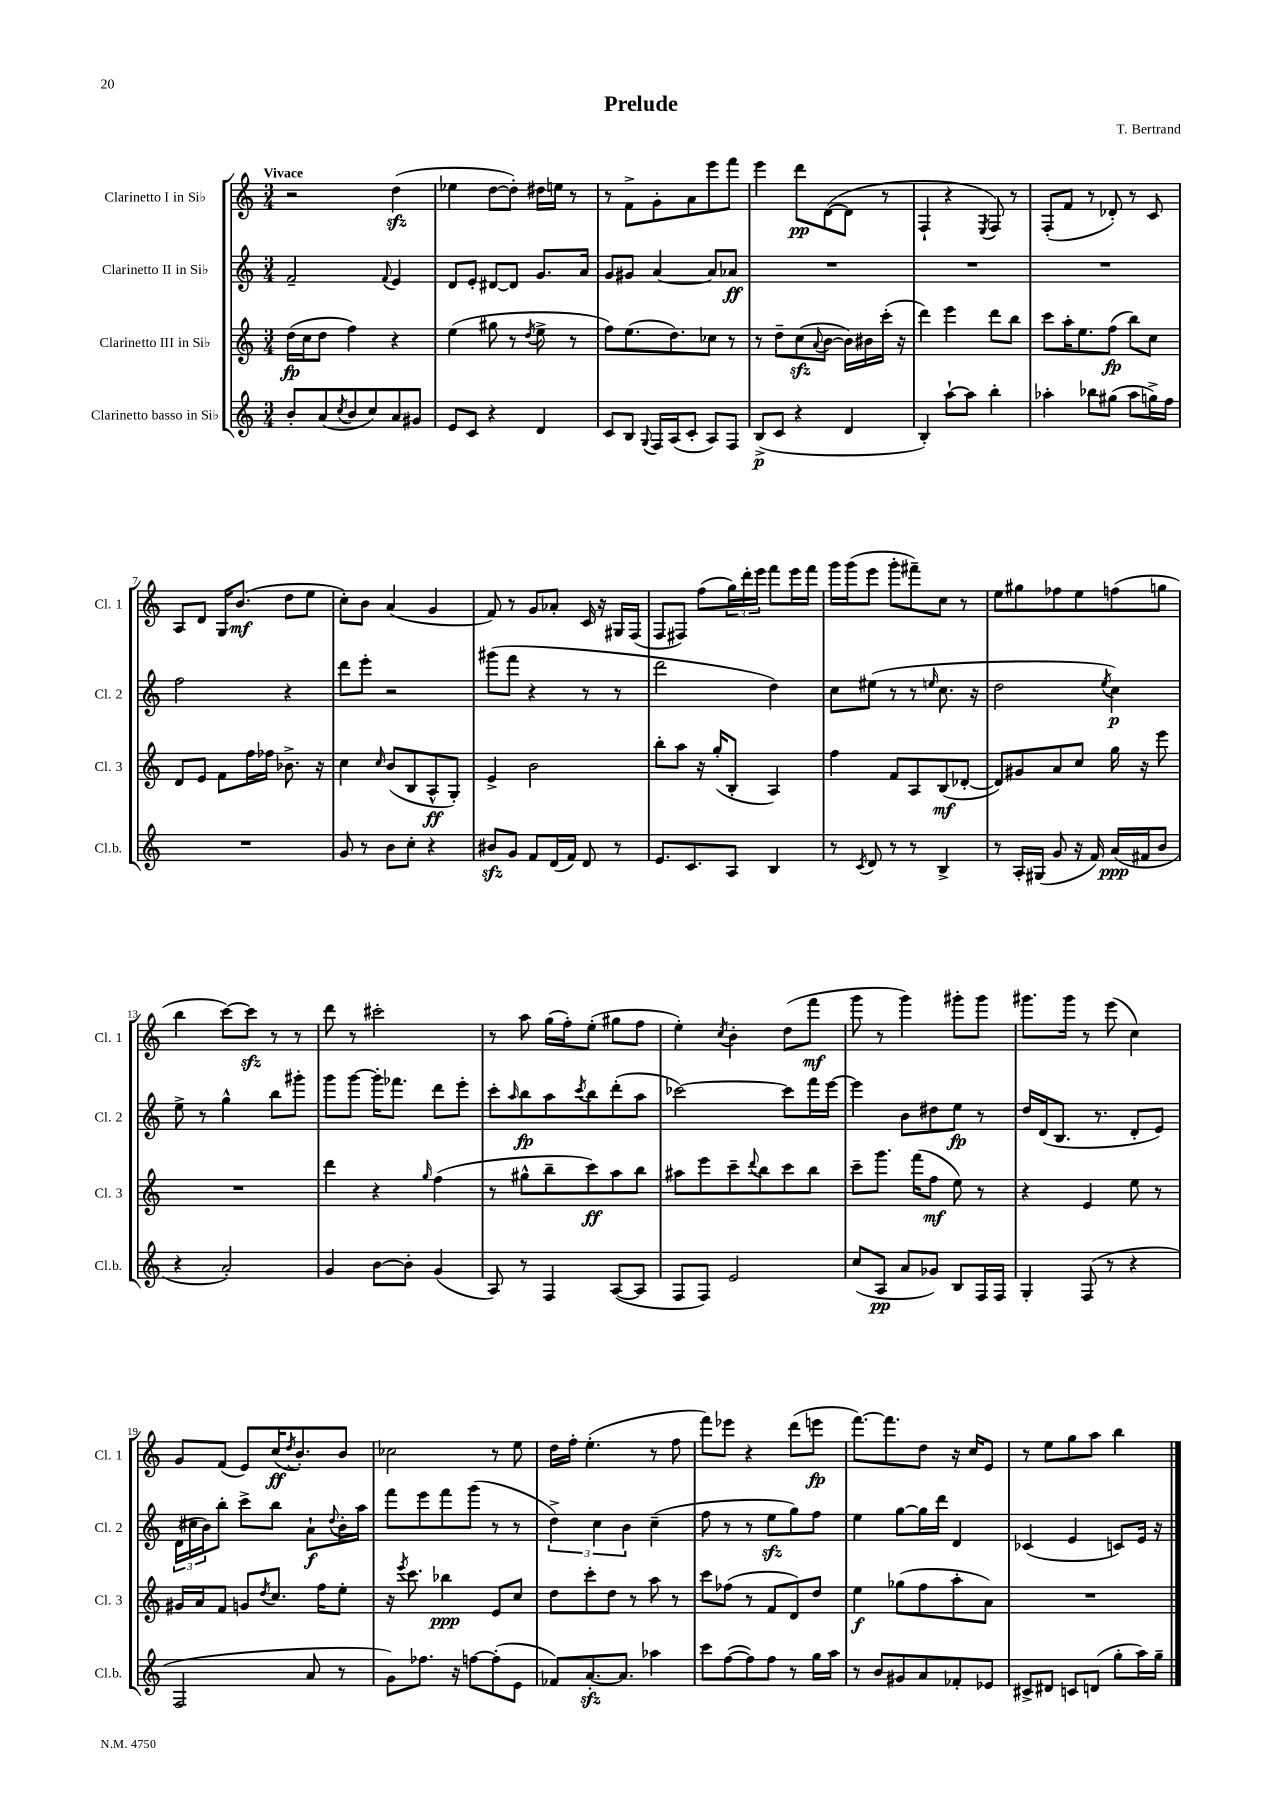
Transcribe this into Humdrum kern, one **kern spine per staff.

**kern	**dynam	**kern	**dynam	**kern	**dynam	**kern	**dynam
*part4	*part4	*part3	*part3	*part2	*part2	*part1	*part1
*staff4	*staff4	*staff3	*staff3	*staff2	*staff2	*staff1	*staff1
*I"Clarinetto basso in Si♭	*	*I"Clarinetto III in Si♭	*	*I"Clarinetto II in Si♭	*	*I"Clarinetto I in Si♭	*
*I'Cl.b.	*	*I'Cl. 3	*	*I'Cl. 2	*	*I'Cl. 1	*
*clefG2	*	*clefG2	*	*clefG2	*	*clefG2	*
*k[]	*	*k[]	*	*k[]	*	*k[]	*
*M3/4	*	*M3/4	*	*M3/4	*	*M3/4	*
=1	=1	=1	=1	=1	=1	=1	=1
!	!	!	!	!	!	!LO:TX:a:B:t=Vivace	!
8b'/L	.	(16dd\LL	fp	2f~/	.	2r	.
.	.	16cc\J	.	.	.	.	.
(8a/	.	8dd\J	.	.	.	.	.
8qcc/	.	.	.	.	.	.	.
8b/	.	4ff\)	.	.	.	.	.
8cc/)	.	.	.	.	.	.	.
.	.	.	.	8qqf/	.	.	.
8a/	.	4r	.	4e/	.	(4ddzz\	.
8g#X/J	.	.	.	.	.	.	.
=2	=2	=2	=2	=2	=2	=2	=2
8e/L	.	(4ee\	.	8d/L	.	4ee-X\	.
8c/J	.	.	.	8e'/J	.	.	.
4r	.	8gg#X\	.	[8d#X/L	.	[8dd\L	.
.	.	8r	.	8d#/J]	.	8dd'\J])	.
.	.	8qdd/	.	.	.	.	.
4d/	.	8ee^\	.	8.g/L	.	16dd#X\LL	.
.	.	.	.	.	.	16een\JJ	.
.	.	8r	.	.	.	8r	.
.	.	.	.	16a/Jk	.	.	.
=3	=3	=3	=3	=3	=3	=3	=3
8c/L	.	8ff\L)	.	8g/L	.	8r	.
8B/J	.	(8.ee\	.	8g#X/J	.	8f^\L	.
8qqG/	.	.	.	.	.	.	.
16F/LL	.	.	.	[4a/	.	8g'\	.
(16A/J	.	8.dd\)	.	.	.	.	.
8c'/J	.	.	.	.	.	8a\	.
8A/L)	.	8cc-X\J	.	8a/L]	.	8eee\	.
8F/J	.	8r	.	8a-X/J	ff	8fff\J	.
=4	=4	=4	=4	=4	=4	=4	=4
(8B^/L	p	8r	.	2.r	.	4eee\	.
8c/J	.	8dd~\L	.	.	.	.	.
4r	.	(8cczz\	.	.	.	8ddd\L	pp
.	.	8qqa/	.	.	.	.	.
.	.	[8b\J	.	.	.	([8d\	.
4d/	.	16b\LL])	.	.	.	8d\J]	.
.	.	16b#X\	.	.	.	.	.
.	.	(16ccc'\JJ	.	.	.	8r	.
.	.	16r	.	.	.	.	.
=5	=5	=5	=5	=5	=5	=5	=5
4B'/)	.	4ddd\)	.	2.r	.	4F`/	.
[8aa`\L	.	4eee\	.	.	.	4r	.
8aa\J]	.	.	.	.	.	.	.
.	.	.	.	.	.	8qE/	.
4bb'\	.	8ddd\L	.	.	.	8F/)	.
.	.	8bb\J	.	.	.	8r	.
=6	=6	=6	=6	=6	=6	=6	=6
4aa-X'\	.	8ccc\L	.	2.r	.	(8F'/L	.
.	.	16aa'\K	.	.	.	8f/J	.
.	.	8.ee\	.	.	.	.	.
8bb-X\L	.	.	.	.	.	8r	.
(8gg#X\J	.	(8ff\J	fp	.	.	8d-X'/)	.
8aa-\L	.	8bb\L)	.	.	.	8r	.
16ggn^\L)	.	8cc\J	.	.	.	8c/	.
16ff\JJ	.	.	.	.	.	.	.
!!LO:LB:g=z
=7	=7	=7	=7	=7	=7	=7	=7
2.r	.	8d/L	.	2ff\	.	8A/L	.
.	.	8e/J	.	.	.	8d/J	.
.	.	8f\L	.	.	.	16G/KL	.
.	.	.	.	.	.	(8.b/J	mf
.	.	16ff\L	.	.	.	.	.
.	.	16ff-X\JJ	.	.	.	.	.
.	.	8.b-X^\	.	4r	.	8dd\L	.
.	.	.	.	.	.	8ee\J	.
.	.	16r	.	.	.	.	.
=8	=8	=8	=8	=8	=8	=8	=8
8g/	.	4cc\	.	8ddd\L	.	8cc'\L)	.
8r	.	.	.	8eee'\J	.	8b\J	.
.	.	16qqcc/	.	.	.	.	.
8b\L	.	(8b/L	.	2r	.	(4a/	.
8cc'\J	.	8B/	.	.	.	.	.
4r	.	8A^^/	ff	.	.	4g/	.
.	.	8G'/J)	.	.	.	.	.
=9	=9	=9	=9	=9	=9	=9	=9
8b#Xzz/L	.	4e^/	.	(8ggg#X\L	.	8f/)	.
8g/J	.	.	.	8fff\J	.	8r	.
8f/L	.	2b\	.	4r	.	8g/L	.
(16d/L	.	.	.	.	.	8a-X'/J	.
16f/JJ)	.	.	.	.	.	.	.
8d/	.	.	.	8r	.	16c/	.
.	.	.	.	.	.	16r	.
8r	.	.	.	8r	.	16G#X/LL	.
.	.	.	.	.	.	(16F/JJ	.
=10	=10	=10	=10	=10	=10	=10	=10
8.e/L	.	8bb'\L	.	2ddd\	.	8F/L	.
.	.	8aa\J	.	.	.	8F#X/J)	.
8.c/	.	.	.	.	.	.	.
.	.	16r	.	.	.	(8ff\L	.
.	.	(16gg'/KL	.	.	.	.	.
8A/J	.	8B'/J	.	.	.	24gg\L)	.
.	.	.	.	.	.	24ddd'\	.
.	.	.	.	.	.	24eee\JJ	.
4B/	.	4A/)	.	4dd\)	.	8fff\L	.
.	.	.	.	.	.	16eee\L	.
.	.	.	.	.	.	16fff\JJ	.
=11	=11	=11	=11	=11	=11	=11	=11
8r	.	4ff\	.	8cc\L	.	16ggg\LL	.
.	.	.	.	.	.	(16ggg\J	.
8qc/	.	.	.	.	.	.	.
8d/	.	.	.	(8ee#X\J	.	8eee\J	.
8r	.	8f/L	.	8r	.	8ggg'\L	.
8r	.	8A/	.	8r	.	8fff#X~\)	.
.	.	.	.	16qqeen/	.	.	.
4B^/	.	(8B/	mf	8.cc\	.	8cc\J	.
.	.	[8d-X'/J	.	.	.	8r	.
.	.	.	.	16r	.	.	.
=12	=12	=12	=12	=12	=12	=12	=12
8r	.	8d-/L])	.	2dd\	.	8ee\L	.
16A'/LL	.	8g#X/	.	.	.	8gg#X\	.
(16G#X/JJ	.	.	.	.	.	.	.
8g/	.	8a/	.	.	.	8ff-X\	.
16r	.	8cc/J	.	.	.	8ee\	.
16f/)	.	.	.	.	.	.	.
.	.	.	.	8qee/	.	.	.
(16a/LL	ppp	16gg\	.	4cc\)	p	(8ffn\	.
16f#X/J	.	16r	.	.	.	.	.
8b/J	.	8eee\	.	.	.	8ggn\J	.
!!LO:LB:g=z
=13	=13	=13	=13	=13	=13	=13	=13
4r	.	2.r	.	8ee^\	.	4bb\	.
.	.	.	.	8r	.	.	.
2a'/)	.	.	.	4gg^^\	.	[8ccc\L)	.
.	.	.	.	.	.	8ccczz\J]	.
.	.	.	.	8bb\L	.	8r	.
.	.	.	.	8ggg#X'\J	.	8r	.
=14	=14	=14	=14	=14	=14	=14	=14
4g/	.	4ddd\	.	8ggg\L	.	8ddd\	.
.	.	.	.	[8ggg\J	.	8r	.
[8b\L	.	4r	.	16ggg'\KL]	.	2ccc#X'\	.
.	.	.	.	8.fff-X\J	.	.	.
8b'\J]	.	.	.	.	.	.	.
.	.	16qqgg/	.	.	.	.	.
(4g/	.	(4ff\	.	8ddd\L	.	.	.
.	.	.	.	8eee'\J	.	.	.
=15	=15	=15	=15	=15	=15	=15	=15
8A/)	.	8r	.	8ccc'\L	.	8r	.
.	.	.	.	16qqaa/	.	.	.
8r	.	8gg#X^^\L	.	8bb\	fp	8aa\	.
4F/	.	8bb~\	.	8aa\	.	(16gg\LL	.
.	.	.	.	.	.	16ff'\J)	.
.	.	.	.	8qccc/	.	.	.
.	.	8ccc\)	ff	8bb\	.	(8ee'\J	.
([8A/L	.	8aa\	.	(8ddd'\	.	8gg#X\L	.
8A/J]	.	8bb\J	.	8aa\J	.	8ff\J	.
=16	=16	=16	=16	=16	=16	=16	=16
8F/L	.	8aa#X\L	.	[2ccc-X\)	.	4ee'\)	.
8F/J)	.	8eee\	.	.	.	.	.
.	.	.	.	.	.	8qcc/	.
2e/	.	8ccc~\	.	.	.	4b'\	.
.	.	8qqddd/	.	.	.	.	.
.	.	8bb\	.	.	.	.	.
.	.	8ccc\	.	8ccc-\L]	.	(8dd\L	.
.	.	8bb\J	.	16fff\L	.	8fff\J	mf
.	.	.	.	[16eee\JJ	.	.	.
=17	=17	=17	=17	=17	=17	=17	=17
(8cc/L	.	8ccc~\L	.	4eee\]	.	8ggg\	.
8A/J	pp	8.ggg\J	.	.	.	8r	.
8a/L	.	.	.	8b\L	.	4ggg\)	.
.	.	(16fff\KL	.	.	.	.	.
8g-X/J)	.	8ff\J	mf	8dd#X\	.	.	.
8B/L	.	8ee\)	.	8ee\J	fp	8ggg#X'\L	.
16F/L	.	8r	.	8r	.	8ggg#\J	.
16F/JJ	.	.	.	.	.	.	.
=18	=18	=18	=18	=18	=18	=18	=18
4G'/	.	4r	.	16dd/LL	.	8.ggg#X\L	.
.	.	.	.	(16d/J	.	.	.
.	.	.	.	8.B/J	.	.	.
.	.	.	.	.	.	16ggg#\Jk	.
(8F/	.	4e/	.	.	.	8r	.
.	.	.	.	8.r	.	.	.
8r	.	.	.	.	.	(8eee\	.
4r	.	8ee\	.	8d'/L	.	4cc\)	.
.	.	8r	.	8e/J)	.	.	.
!!LO:LB:g=z
=19	=19	=19	=19	=19	=19	=19	=19
2F/	.	16g#X/LL	.	(24d\LL	.	8g/L	.
.	.	.	.	24cc#X\	.	.	.
.	.	16a/J	.	.	.	.	.
.	.	.	.	24b\J)	.	.	.
.	.	8f/J	.	8bb'\J	.	(8f/J	.
.	.	8gn/L	.	8ccc^\L	.	8e/L)	.
.	.	8qdd/	.	.	.	.	.
.	.	8.cc/J	.	8bb\J	.	(16cc/K	ff
.	.	.	.	.	.	8qdd/	.
.	.	.	.	.	.	8.b'/)	.
8a/	.	.	.	8a`\L	f	.	.
.	.	16ff\KL	.	.	.	.	.
.	.	.	.	8qqdd/	.	.	.
8r	.	8ee'\J	.	16b'\L	.	8b/J	.
.	.	.	.	16aa\JJ	.	.	.
=20	=20	=20	=20	=20	=20	=20	=20
8g\L)	.	16r	.	8fff\L	.	2cc-X\	.
.	.	8qeee/	.	.	.	.	.
.	.	8.ccc\	.	.	.	.	.
8.ff-X\J	.	.	.	8eee\	.	.	.
.	.	4bb-X\	ppp	8fff\	.	.	.
16r	.	.	.	.	.	.	.
[8ffn\L	.	.	.	(8ggg\J	.	.	.
(8ff'\]	.	8e/L	.	8r	.	8r	.
8e\J	.	8cc/J	.	8r	.	8ee\	.
=21	=21	=21	=21	=21	=21	=21	=21
8f-X/L)	.	8dd\L	.	6dd^\)	.	16dd\LL	.
.	.	.	.	.	.	16ff'\JJ	.
[8.azz'/	.	8ccc'\	.	.	.	(4.ee'\	.
.	.	.	.	6cc\	.	.	.
.	.	8dd\J	.	.	.	.	.
8.a/J]	.	.	.	.	.	.	.
.	.	.	.	6b\	.	.	.
.	.	8r	.	.	.	.	.
4aa-X\	.	8aa\	.	(4cc~\	.	8r	.
.	.	8r	.	.	.	8ff\	.
=22	=22	=22	=22	=22	=22	=22	=22
8ccc\L	.	8ccc\L	.	8ff\	.	8fff\L)	.
([8ff\	.	(8ff-X\J	.	8r	.	8eee-X\J	.
8ff\])	.	8r	.	8r	.	4r	.
8ff\J	.	8f/L	.	8eezz\L	.	.	.
8r	.	8d/)	.	8gg\)	.	(8ddd\L	.
16gg\LL	.	8dd/J	.	8ff\J	.	8eeen\J	fp
16aa\JJ	.	.	.	.	.	.	.
=23	=23	=23	=23	=23	=23	=23	=23
8r	.	4ee\	f	4ee\	.	[8.fff\L)	.
8b/L	.	.	.	.	.	.	.
.	.	.	.	.	.	8.fff\]	.
8g#X/	.	(8gg-X\L	.	[8gg\L	.	.	.
8a/	.	8ff\	.	16gg\L]	.	8dd\J	.
.	.	.	.	16ddd\JJ	.	.	.
8f-X'/	.	8aa'\	.	4d/	.	16r	.
.	.	.	.	.	.	16cc/KL	.
8e-X/J	.	8a\J)	.	.	.	8e/J	.
=24	=24	=24	=24	=24	=24	=24	=24
8c#X^/L	.	2.r	.	(4c-X/	.	8r	.
8d#X/J	.	.	.	.	.	8ee\L	.
8cn/L	.	.	.	4e/	.	8gg\	.
(8dn/J	.	.	.	.	.	8aa\J	.
8gg'\L	.	.	.	8cn/L)	.	4bb\	.
16aa\L)	.	.	.	16e/Jk	.	.	.
16gg~\JJ	.	.	.	16r	.	.	.
==	==	==	==	==	==	==	==
*-	*-	*-	*-	*-	*-	*-	*-
